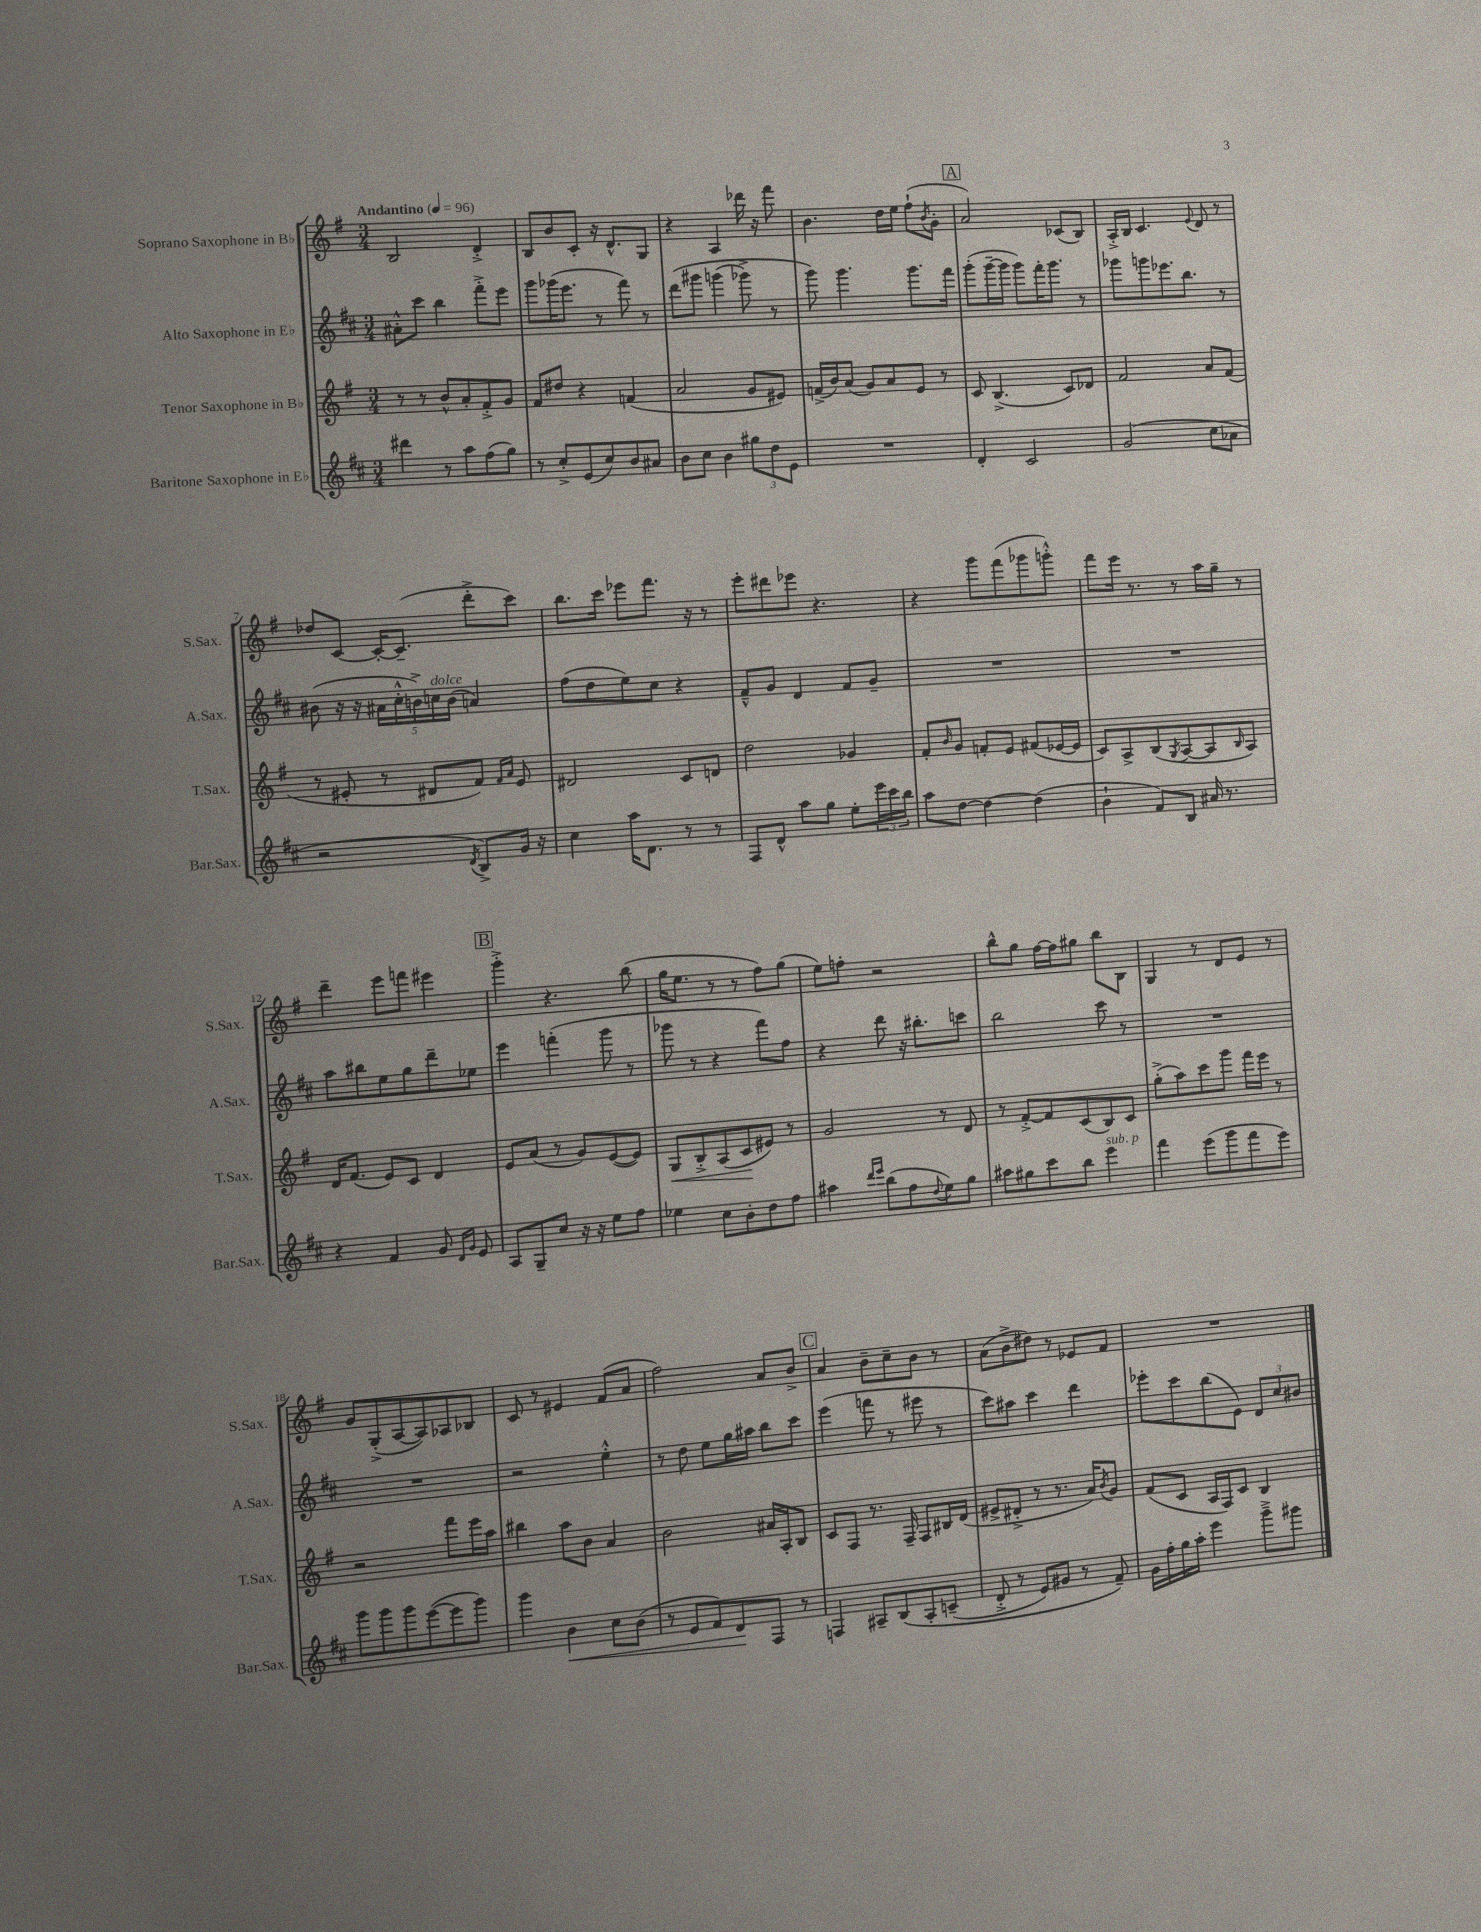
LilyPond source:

<<
\new StaffGroup <<
\new Staff = "s0" \with { instrumentName = "Soprano Saxophone in Bb" shortInstrumentName = "S.Sax." } {
    \clef treble \key g \major \numericTimeSignature \time 3/4 \tempo "Andantino" 4 = 96
    b2 d'4-.-> |
    b8 b'8 c'8-. r16 d'8.-^ g8 |
    r4 a4 des'''16 r16 fis'''8 |
    b'4. d''16 e''16 fis''8-!( \acciaccatura { b'8 } g'8-. |
    \mark \markup { \box "A" } a'2) ces'8( b8) |
    a16-.-> b16 c'4. \appoggiatura { e'8 } d'8 r8 |
    des''8 c'8~ c'16~-. c'8.--( d'''8-.-> c'''8) |
    b''8. c'''16 ees'''8 fis'''8. r16 r8 |
    e'''8-. dis'''8 ees'''8 r4. |
    r4 g'''8 fis'''8( ges'''8 g'''8-.-^) |
    fis'''8 e'''16 r8. r8 a''16 g''16-- r8 |
    d'''4-- e'''8 f'''8 eis'''4 |
    \mark \markup { \box "B" } g'''4-.-> r4. b''8( |
    g''16 e''8. r8 r8 fis''8) g''8( |
    e''8) f''8-. r2 |
    b''8-^ g''8 fis''16~ fis''16 gis''8 b''8 b8 |
    g4 r8 d'8 e'8 r8 |
    g'8 g8-.->( a8~ a8) aes8 bes8 |
    c'8 r8 eis'4 fis'8( a'8 |
    fis''2) a'8 b'8-> |
    \mark \markup { \box "C" } a'4 b'8-- c''8-- b'8 r8 |
    a'8( b'8-> dis''8) r8 ees'8 fis'8 |
    R2. \bar "|." |
}
\new Staff = "s1" \with { instrumentName = "Alto Saxophone in Eb" shortInstrumentName = "A.Sax." } {
    \clef treble \key d \major \numericTimeSignature \time 3/4
    ais'8-.-^ cis'''8 b''4 fis'''8-.-> e'''8 |
    g'''8 ges'''16( e'''8. r8 fis'''8) r8 |
    d'''8\( gis'''8 g'''4( ges'''8->) r8 |
    g'''8\) g'''4. g'''8. fis'''16 |
    \mark \markup { \box "A" } g'''8-.( g'''16~-- g'''16 g'''8) fis'''16-. g'''8. r8 |
    ges'''8 g'''8 ees'''8. b''8. r8 |
    bis'8( r16 r16 \tuplet 5/4 { ais'16 cis''16-.-^ b'16->) c''16^\markup { \italic "dolce" } b'16( } a'4) |
    fis''8( d''8 e''8) cis''8 r4 |
    fis'8---^ g'8 d'4 fis'8 g'8-- |
    R2. |
    R2. |
    a''8 bis''8 e''8 g''8 d'''8-- ees''8 |
    \mark \markup { \box "B" } e'''4 f'''4-.( g'''8 r8 |
    ges'''8 r8 r4 fis'''8) fis''8 |
    r4 d'''8 r16 bis''8.-. c'''8 |
    b''2 cis'''8 r8 |
    R2. |
    R2. |
    r2 e''4-.-^ |
    r8 d''8 e''8 g''16 ais''16 b''8 cis'''8 |
    \mark \markup { \box "C" } e'''4( f'''8 r8 eis'''8 r8 |
    cis'''8) ais''8 cis'''4 d'''4 |
    ees'''8-. cis'''8 b''8( e'8) \tuplet 3/2 { d'8 cis''8 bis'8 } \bar "|." |
}
\new Staff = "s2" \with { instrumentName = "Tenor Saxophone in Bb" shortInstrumentName = "T.Sax." } {
    \clef treble \key g \major \numericTimeSignature \time 3/4
    r8 r8 b'8-^ a'8-. fis'8-.-> g'8 |
    fis'8 dis''8 r4 f'4( |
    a'2 g'8 eis'8) |
    f'16->( b'16) a'8( g'8) a'8 e'8 r8 |
    \mark \markup { \box "A" } c'8 b4.->( c'8) des'8 |
    fis'2 a'8 fis'8( |
    r8 eis'8-. r8 dis'8 fis'8) \grace { fis'16 a'16 } eis'8 |
    dis'2 c'8 d'8 |
    d''2 ges'4 |
    fis'8-. \grace { b'16 } g'8 f'8-. e'8 fis'8( ees'16~ ees'16 |
    c'8) a8-> b8( \acciaccatura { g8 } a8~ a8 \grace { b16 } a8) |
    d'16 fis'8.( e'8) c'8 d'4 |
    \mark \markup { \box "B" } e'8 a'8( r8 g'8) e'8~( e'8) |
    g8\< b8-.-> a8( c'8\! eis'8) r8 |
    g'2 r8 d'8 |
    r8 fis'8~-.-> fis'8 c'8( b8) c'8 |
    g''8-.->( a''8) c'''8 g'''8 fis'''16 e'''16 r8 |
    r2 fis'''8 e'''16 a''16 |
    bis''4 a''8 b'8 a'4 |
    b'2 ais'16 a16-. b8 |
    \mark \markup { \box "C" } c'8 fis8 r8. fis16-- fis8 bis16 d'16( |
    eis'8-> dis'8-.-> r8 r8. a'16) \acciaccatura { b'8 } g'8 |
    fis'8( c'8 a16 fis16) c'8 b4 \bar "|." |
}
\new Staff = "s3" \with { instrumentName = "Baritone Saxophone in Eb" shortInstrumentName = "Bar.Sax." } {
    \clef treble \key d \major \numericTimeSignature \time 3/4
    dis'''4 r8 a''8 fis''8( g''8) |
    r8 cis''8-.-> e'8( cis''8) b'8 ais'8 |
    b'8 cis''8 b'4 \tuplet 3/2 { gis''8 d''8 e'8 } |
    R2. |
    \mark \markup { \box "A" } d'4-. cis'2 |
    g'2( cis''8 aes'8 |
    r2 \acciaccatura { d'8 } b8->) g'16 r16 |
    cis''4 a''16 d'8. r8 r8 |
    fis8 d'8-^ a''8 g''8 e''8-. \tuplet 3/2 { e'''16 cis'''16 b''16 } |
    a''8 d''8~ d''4~ d''4( |
    b'4-! fis'8) b8 ais'16 r8. |
    r4 fis'4 g'8 \grace { d'16 g'16 } e'8 |
    \mark \markup { \box "B" } a8 g8-- cis''8 r16 r16 e''8 fis''8 |
    ees''4 cis''8 b'8-. d''8 fis''8 |
    ais''4 \grace { d'''16 e'''16 } b''8( fis''8 \appoggiatura { d''8 } e''8) g''8 |
    ais''8 gis''8 cis'''8 b''8 e'''4^\markup { \italic "sub. p" } |
    fis'''4 e'''8( g'''8 fis'''8 e'''8) |
    g'''8 g'''8 g'''8 e'''8~( e'''8 g'''8) |
    g'''4 b'4\< cis''8 b'8( |
    r8 e'8 fis'8) d'8\! fis8 r8 |
    \mark \markup { \box "C" } f4 ais8-- b8\( ais8-. c'8--( |
    d'8-.-> r8 e'8) gis'8 r8 fis'8--\) |
    g'16 fis''16-. g''16 a''16-. e'''4 g'''8---> gis'''8 \bar "|." |
}
>>
>>
